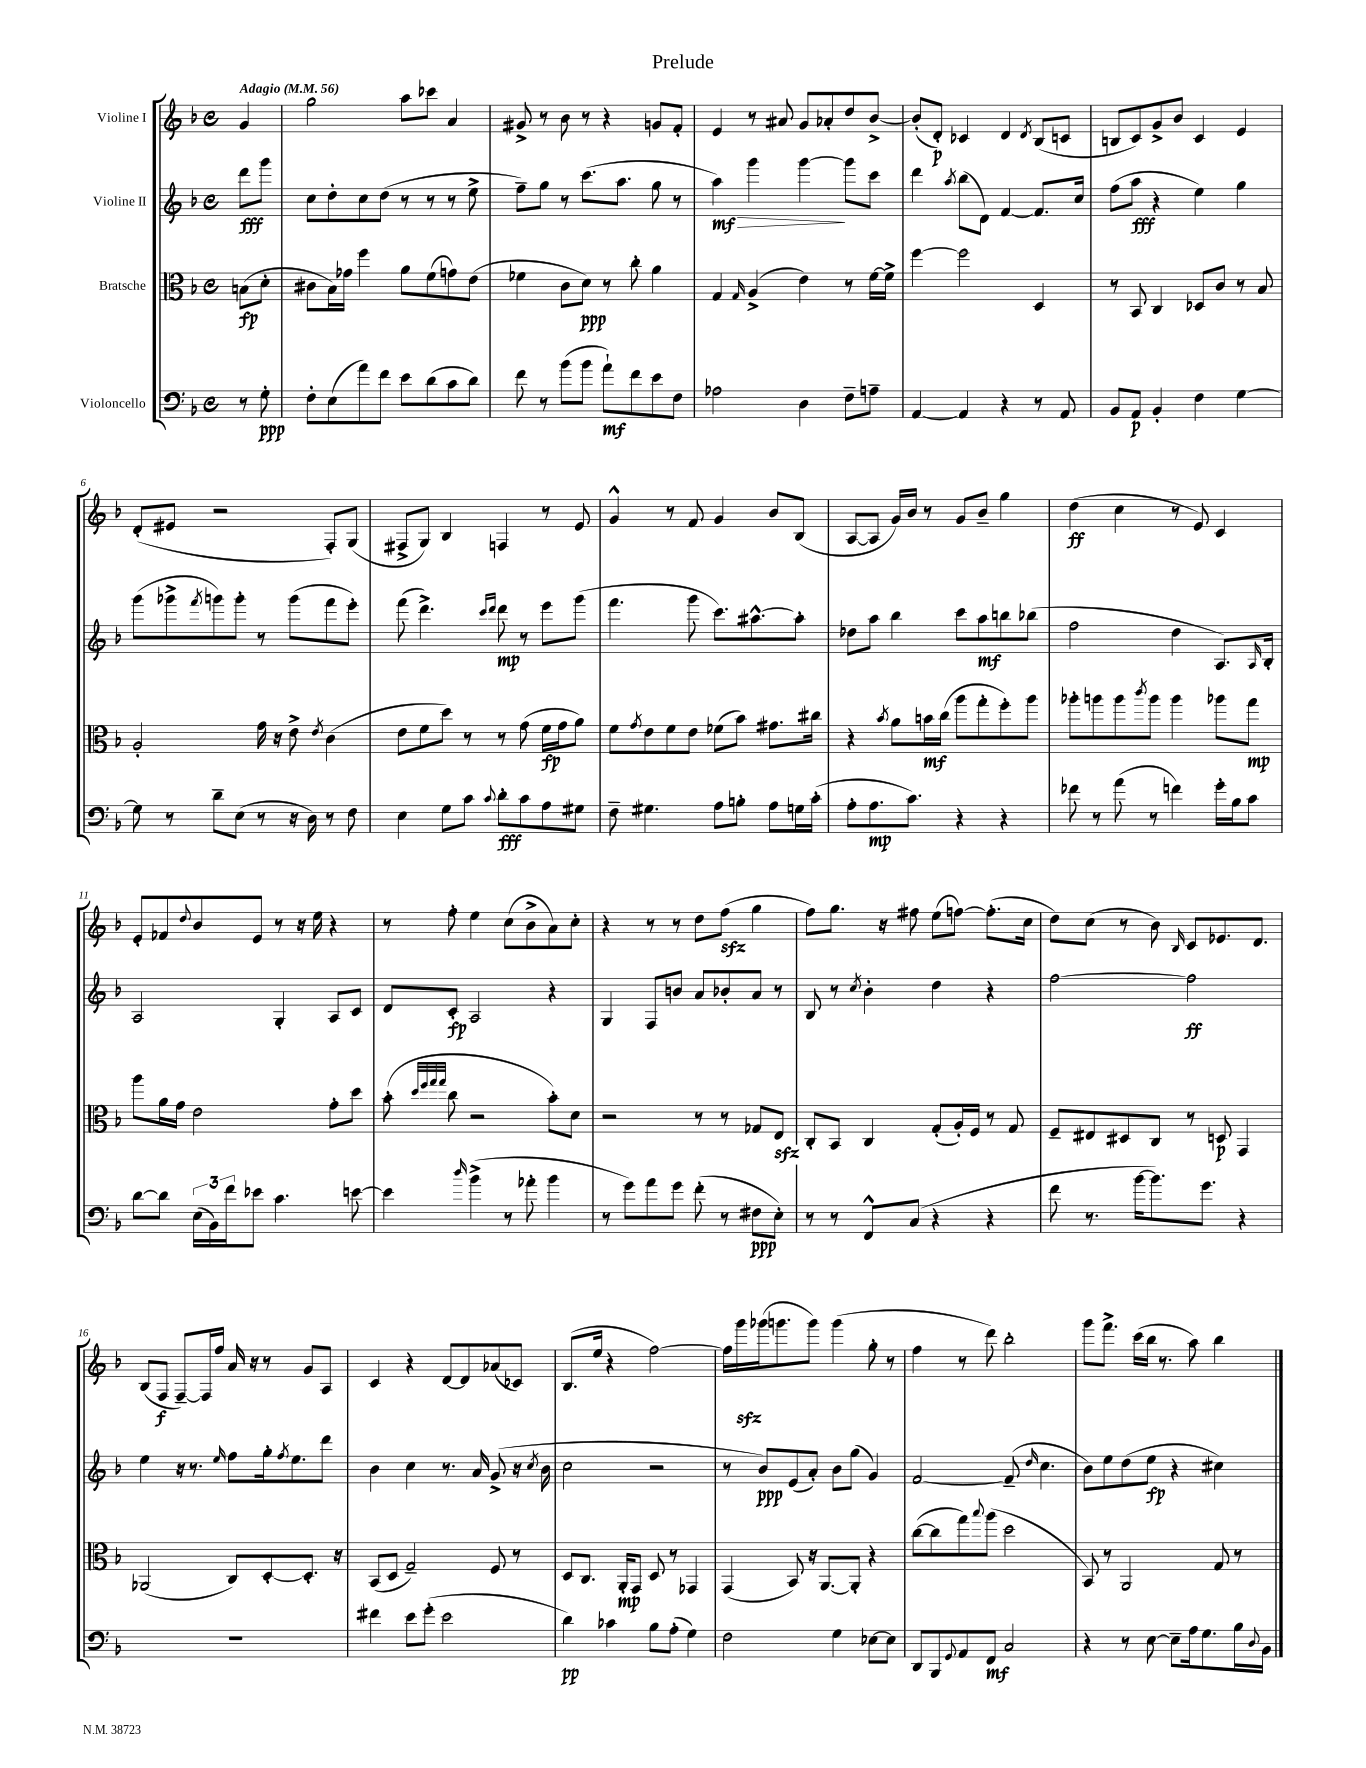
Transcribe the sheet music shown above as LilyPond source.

\header { title = "Prelude" }
<<
\new StaffGroup <<
\new Staff = "s0" \with { instrumentName = "Violine I" } {
    \clef treble \key f \major \defaultTimeSignature \time 4/4 \partial 4 \tempo "Adagio" 4 = 56
    g'4 |
    g''2 a''8 ces'''8 a'4 |
    gis'8-> r8 bes'8 r8 r4 g'8 f'8-. |
    e'4 r8 ais'8 g'8 aes'8-. d''8 bes'8~-> |
    bes'8-.( d'8-.\p) ces'4 d'4 \acciaccatura { d'8 } bes8( c'8 |
    b8 c'8) g'8-> bes'8 c'4 e'4 |
    d'8-.( eis'8 r2 f8-.) g8( |
    fis8-> g8) bes4 f4 r8 e'8 |
    g'4-^ r8 f'8 g'4 bes'8 bes8( |
    a8~ a8 g'16) bes'16 r8 g'8 bes'8-- g''4 |
    d''4\ff( c''4 r8 e'8) c'4 |
    e'8-. fes'8 \appoggiatura { d''8 } bes'8 e'8 r8 r16 e''16 r4 |
    r8 f''8-. e''4 c''8( bes'8-> a'8) c''8-. |
    r4 r8 r8 d''8 f''8\sfz( g''4 |
    f''8) g''8. r16 fis''8 e''8( f''8~) f''8.-.( c''16 |
    d''8) c''8( r8 bes'8) \grace { bes16 } c'8 ees'8. d'8. |
    bes8( f8\f f8~--) f16 f''16 a'16 r16 r8 g'8 a8 |
    c'4 r4 d'8~ d'8 aes'8( ces'8) |
    bes8.( e''16 r4 f''2~) |
    f''16 g'''16\sfz ges'''16( g'''8. g'''8) g'''4( g''8-. r8 |
    f''4 r8 d'''8) bes''2-. |
    g'''8 f'''8.-> c'''16( bes''16 r8. a''8) bes''4 \bar "|." |
}
\new Staff = "s1" \with { instrumentName = "Violine II" } {
    \clef treble \key f \major \defaultTimeSignature \time 4/4 \partial 4
    d'''8\fff g'''8 |
    c''8 d''8-. c''8 d''8( r8 r8 r8 e''8-> |
    f''8--) g''8 r8 c'''8.( a''8. g''8 r8 |
    a''4\mf\>) g'''4 g'''4~\! g'''8 c'''8 |
    d'''4 \acciaccatura { a''8 } bes''8( d'8) f'4~ f'8. c''16 |
    f''8( a''8\fff r4 e''4) g''4 |
    g'''8( ges'''8-> \acciaccatura { f'''8 } g'''8) g'''8-. r8 g'''8( f'''8 e'''8-.) |
    f'''8( d'''4.->) \grace { c'''16 d'''16 } d'''8\mp r8 e'''8 g'''8( |
    f'''4. g'''8 c'''8.) ais''8.~-^ ais''8-. |
    des''8 a''8 bes''4 c'''8 a''8\mf b''8 bes''8( |
    f''2 d''4 a8.) \grace { a16 } bes16-. |
    a2 g4-. a8 c'8 |
    d'8 c'8-.\fp a2 r4 |
    g4 f8 b'8 a'8 bes'8-. a'8 r8 |
    bes8 r8 \acciaccatura { c''8 } bes'4-. d''4 r4 |
    f''2~ f''2\ff |
    e''4 r16 r8. \grace { e''16 } f''8 g''16-. \acciaccatura { f''8 } e''8. d'''8 |
    bes'4 c''4 r8. a'16 g'8->( r16 \acciaccatura { c''8 } bes'16 |
    c''2 r2 |
    r8 bes'8\ppp) e'8( a'8-.) bes'8 g''8( g'4) |
    f'2~ f'8--( \grace { d''16 } c''4. |
    bes'8) e''8 d''8( e''8\fp r4 cis''4) \bar "|." |
}
\new Staff = "s2" \with { instrumentName = "Bratsche" } {
    \clef alto \key f \major \defaultTimeSignature \time 4/4 \partial 4
    b8\fp( d'8-. |
    cis'8 bes16) ges'16 f''4 a'8 f'8( g'8) e'8( |
    fes'4 c'8 d'8\ppp) r8 c''8-. a'4 |
    g4 \grace { g16 } a4->( e'4) r8 f'16~ f'16-> |
    f''4~ f''2 d4 |
    r8 bes,8 c4 des8 c'8 r8 bes8 |
    a2-. g'16 r16 e'8-> \acciaccatura { e'8 } c'4( |
    e'8 f'8 d''8) r8 r8 g'8( f'16\fp g'16 a'8) |
    f'8 \acciaccatura { g'8 } e'8 f'8 e'8 fes'8( bes'8) gis'8. cis''16 |
    r4 \acciaccatura { bes'8 } a'8 b'16\mf c''16( a''8 g''8-. f''8-.) a''8 |
    aes''8-. a''8 a''8 \acciaccatura { c'''8 } a''8 a''4 aes''8 g''8\mp |
    a''8 a'16 g'16 e'2 g'8-. d''8 |
    bes'8-.( \grace { d''32 f''32 g''32 g''32 } c''8 r2 bes'8-.) d'8 |
    r2 r8 r8 ges8 e8\sfz |
    c8-. bes,8 c4 g8-.( a16-.) f16 r8 g8 |
    f8-- eis8 dis8 c8 r8 d8\p g,4 |
    aes,2( c8) d8~-. d8.-. r16 |
    bes,8( d8 g2--) f8 r8 |
    d8 c8. a,16-.\mp g,8 d8 r8 ges,4 |
    g,4( bes,8) r16 a,8.~ a,8-. r4 |
    c''8~( c''8 g''8) \appoggiatura { bes''8 } a''8( d''2 |
    bes,8) r8 a,2 g8 r8 \bar "|." |
}
\new Staff = "s3" \with { instrumentName = "Violoncello" } {
    \clef bass \key f \major \defaultTimeSignature \time 4/4 \partial 4
    r8 g8-.\ppp |
    f8-. e8( a'8) f'8 e'8 d'8( c'8 d'8) |
    f'8 r8 bes'8( bes'8 a'8-!\mf) f'8 e'8 f8 |
    aes2 d4 f8-- a8-- |
    a,4~ a,4 r4 r8 a,8 |
    bes,8 a,8\p bes,4-. f4 g4~ |
    g8 r8 d'8-- e8( r8 r16 d16) r8 f8 |
    e4 g8 c'8 \appoggiatura { c'8 } d'8-.\fff c'8 a8 gis8 |
    f8-- gis4. a8 b8-. a8 g16 c'16-.( |
    a8-. a8.\mp c'8.) r4 r4 |
    fes'8 r8 a'8( r8 f'4) g'16-. bes16 c'8 |
    d'8~ d'8 \tuplet 3/2 { e16( bes,16) f'16 } ees'8 c'4. e'8~ |
    e'4 \grace { d''16 } bes'4->( r8 aes'8-. bes'4 |
    r8 g'8) a'8 g'8 f'8-.( r8 fis8\ppp e8-.) |
    r8 r8 f,8-^ c8( r4 r4 |
    f'8 r8. bes'16~ bes'8.) g'8. r4 |
    R1 |
    fis'4 e'8 g'8-.( e'2 |
    d'4\pp) ces'4 bes8 a8-.( g4) |
    f2 g4 ees8~ ees8 |
    d,8 bes,,8 \appoggiatura { g,8 } a,8 f,8\mf c2 |
    r4 r8 e8~ e8-- a16 g8. bes16 \appoggiatura { d8 } bes,16 \bar "|." |
}
>>
>>
